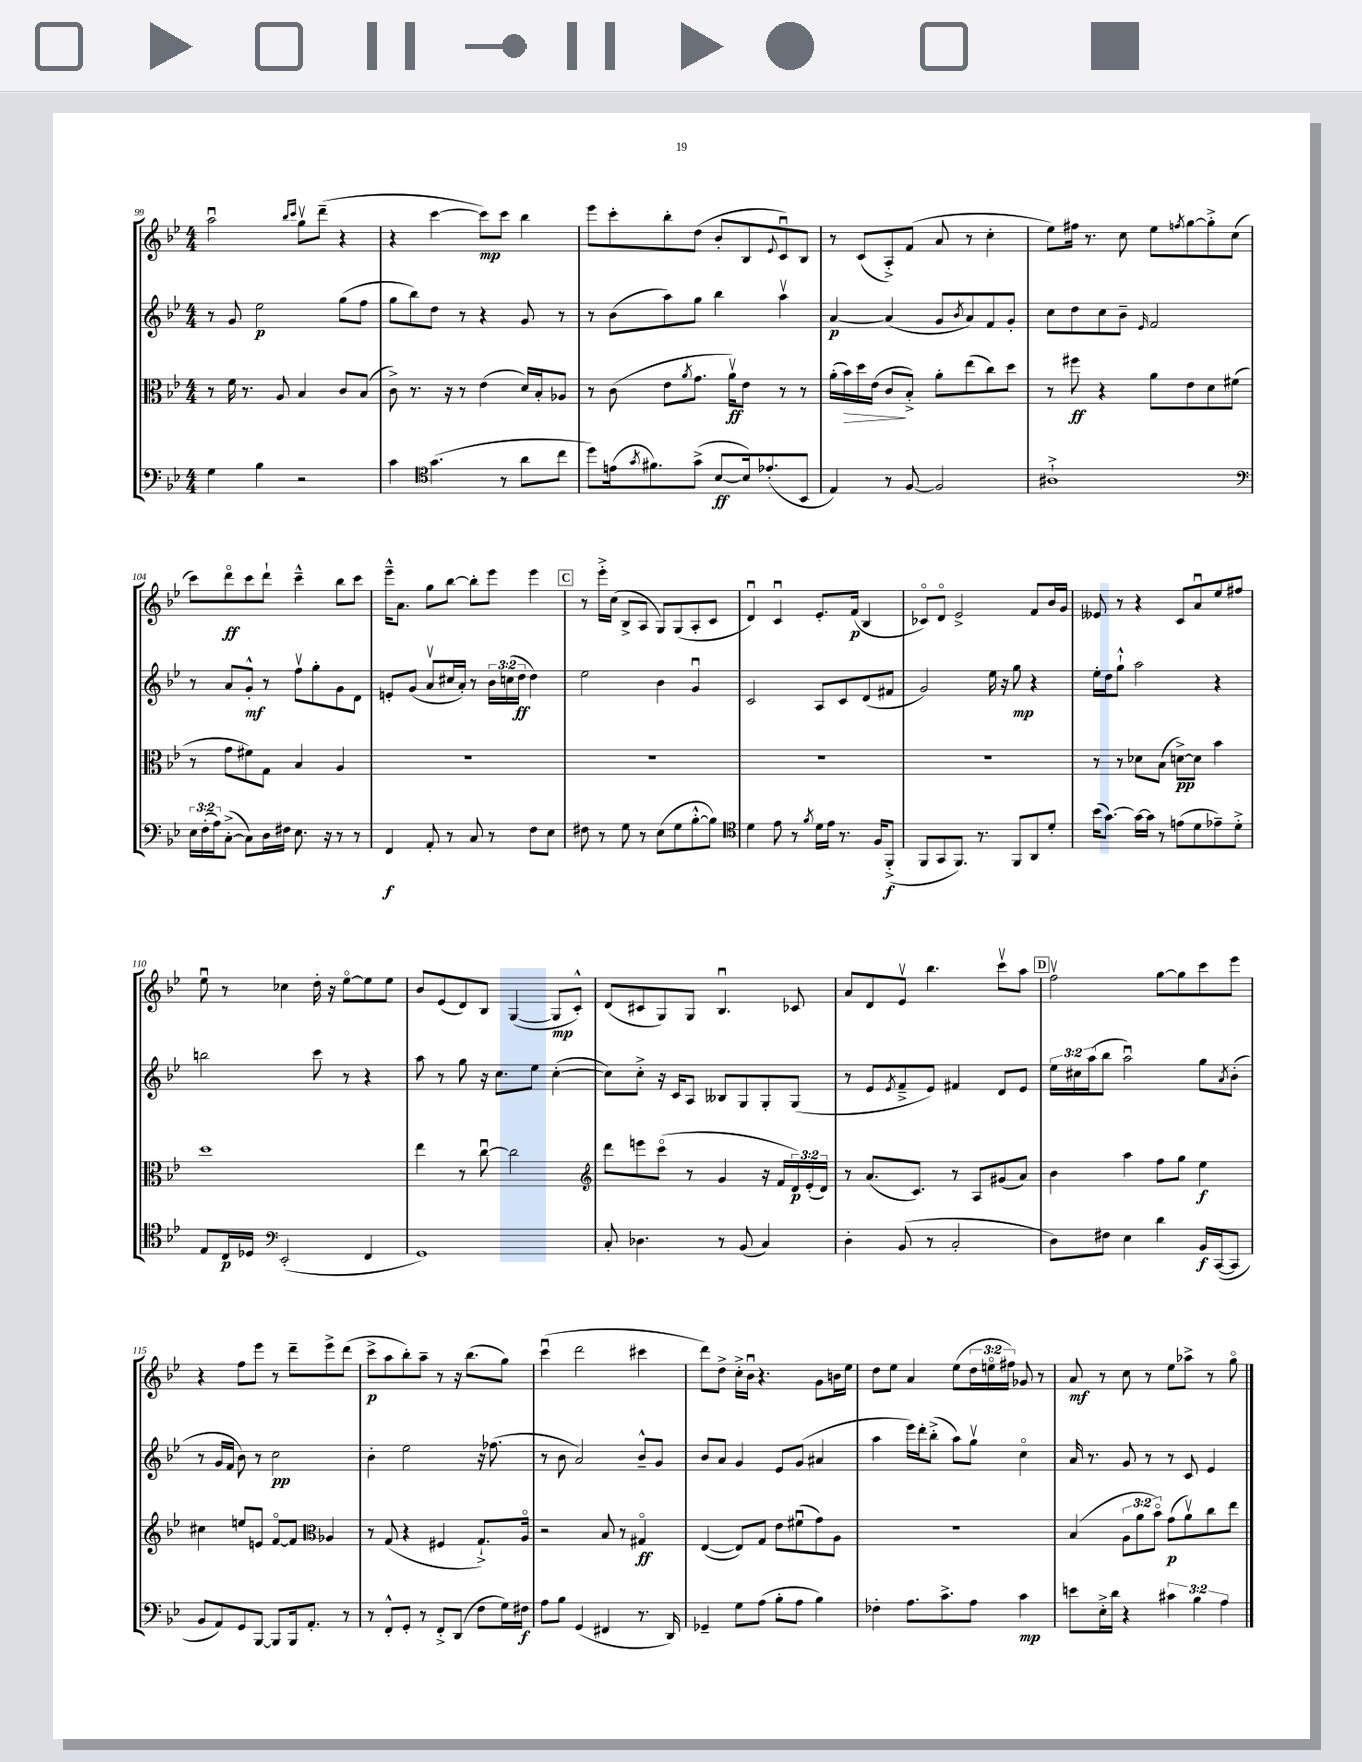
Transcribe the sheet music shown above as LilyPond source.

<<
\new StaffGroup <<
\new Staff = "s0" {
    \clef treble \key bes \major \numericTimeSignature \time 4/4 \override Staff.TupletNumber.text = #tuplet-number::calc-fraction-text
    a''2\downbow \grace { bes''16 c'''16 } g''8\upbow d'''8--( r4 |
    r4 c'''4~ c'''8\mp) c'''8 bes''4 |
    ees'''8 c'''8-. bes''8-. d''8( bes'8-. bes8 \appoggiatura { ees'8 } c'8\downbow) bes8 |
    r8 c'8( a8-.->) f'8( a'8 r8 c''4-. |
    ees''8) fis''16 r8. c''8 ees''8 \acciaccatura { f''8 } g''8~ g''8-.-> c''8( |
    c'''8) d'''8\flageolet\ff c'''8 d'''8-! c'''4---^ bes''8 c'''8 |
    ees'''16---^ a'8. g''8 bes''8~ bes''8-. ees'''8 ees'''4 |
    \mark \markup { \box "C" } r8 ees'''16-.-> c''16( bes8-> a8 g8) g8( a8-. c'8 |
    d'4\downbow) c'4\downbow ees'8.-. f'16\p( bes4 |
    ces'8\flageolet) d'8\flageolet ees'2-> f'8 bes'16 g'16 |
    eeses'8 r8 r4 c'8 a'8\downbow ees''8 fis''8 |
    ees''8\downbow r8 ces''4 d''16-. r16 ees''8~\flageolet ees''8 ees''8 |
    bes'8 ees'8( d'8) bes8 g4~( g8\mp c'8-.-^) |
    d'8( cis'8 g8) g8 bes4.\downbow ces'8 |
    a'8 d'8 ees'8\upbow bes''4. c'''8\upbow a''8 |
    \mark \markup { \box "D" } f''2\upbow g''8~ g''8 c'''8 ees'''8 |
    r4 f''8 ees'''8 r8 d'''8-- ees'''8-> d'''8( |
    c'''8->\p a''8 bes''8-.) a''8-- r8 r16 bes''8.( g''8) |
    c'''4\downbow( d'''2 cis'''4 |
    d'''8) d''8-> c''16-.-> bes'16\downbow r4. g'8 b'16 ees''16 |
    d''8 ees''8 a'4 ees''8( \tuplet 3/2 { d''16 e''16\flageolet fis''16) } ges'8 r8 |
    a'8\mf r8 c''8 r8 ees''8 aes''8-> r8 g''8\flageolet \bar "|." |
}
\new Staff = "s1" {
    \clef treble \key bes \major \numericTimeSignature \time 4/4 \override Staff.TupletNumber.text = #tuplet-number::calc-fraction-text
    r8 g'8 ees''2\p g''8( f''8 |
    g''8 bes''8) d''8 r8 r4 g'8 r8 |
    r8 bes'8( a''8) g''8 bes''4 a''4\upbow |
    a'4~\p a'4( g'8 \acciaccatura { bes'8 } a'8) f'8 g'8-. |
    c''8 d''8 c''8 bes'8-- \grace { ees'16 } f'2 |
    r8 a'8 g'8-.-^\mf r8 f''8\upbow g''8-. g'8 d'8 |
    e'8-. g'8( a'8\upbow cis''16 a'16-.) r8 \tuplet 3/2 { bes'16 c''16( d''16\ff } d''4) |
    \mark \markup { \box "C" } ees''2 bes'4 g'4\downbow |
    c'2 a8 c'8 d'8( fis'8 |
    g'2) ees''16 r16 g''8\mp r4 |
    ees''16-. d''16 g''8-!-^ a''2 r4 |
    b''2 c'''8 r8 r4 |
    a''8 r8 g''8 r16 c''8. ees''8 c''4~-.( |
    c''8) c''8-.-> r16 c'16 a8 beses8 g8 g8-. g8( |
    r8 ees'8 \acciaccatura { ees'8 } f'8---> ees'8) fis'4 d'8 ees'8 |
    \mark \markup { \box "D" } \tuplet 3/2 { ees''16 cis''16 a''16( } bes''8 a''2\downbow) g''8 \acciaccatura { a'8 } bes'8-.( |
    r8 g'16 f'16 bes'8) r8 c''2\pp |
    bes'4-. ees''2 r16 fes''8.( |
    r8 bes'8 a'2) bes'8---^ g'8 |
    bes'8 a'8 g'4 ees'8 g'8( ais'4 |
    a''4 ees'''16) d'''16-. bes''8-.->( a''8) g''8\upbow c''4\flageolet |
    a'16 r8. g'8 r8 r8 c'8 ees'4 \bar "|." |
}
\new Staff = "s2" {
    \clef alto \key bes \major \numericTimeSignature \time 4/4 \override Staff.TupletNumber.text = #tuplet-number::calc-fraction-text
    r8 f'16 r8. a8 bes4 c'8 bes8( |
    c'8->) r8. r16 r8 ees'4( d'16) bes16-. aes8 |
    r8 c'8( ees'8 \acciaccatura { a'8 } g'8. a'16\upbow\ff) ees'8 r8 r8 |
    a'16-.( bes'16\>) d''16 ees'16( c'8\! bes8-.->) a'8-. ees''8( c''8) d''8 |
    r8 fis''8\ff r4 a'8 ees'8 d'8 fis'8( |
    r8 g'8 fis'8) g8 bes4 a4 |
    R1 |
    \mark \markup { \box "C" } R1 |
    R1 |
    R1 |
    r8 r8 des'8 bes8( d'8~->\pp) d'8 bes'4 |
    d''1 |
    ees''4 r8 c''8~\downbow c''2 |
    \clef treble d'''8 e'''8 c'''8\flageolet( r8 g'4 r16 f'16 \tuplet 3/2 { d'16\p) ees'16-.( d'16) } |
    r8 a'8.( c'8.) r8 a8 gis'8( a'8) |
    \mark \markup { \box "D" } bes'4 a''4 f''8 g''8 ees''4\f |
    cis''4 e''8 e'8 f'8~\flageolet f'8 \clef alto aes4 |
    r8 g8( r4 fis4 g8.-!->) a16\flageolet |
    r2 bes8 r8 gis4\flageolet\ff |
    ees4~( ees8) g8 ees'8 fis'8\downbow( g'8) a8 |
    R1 |
    bes4( \tuplet 3/2 { a8 a'8 bes'8\flageolet) } g'8\p( a'8\upbow) c''8 ees''8 \bar "|." |
}
\new Staff = "s3" {
    \clef bass \key bes \major \numericTimeSignature \time 4/4 \override Staff.TupletNumber.text = #tuplet-number::calc-fraction-text
    g4 bes4 r2 |
    c'4 \clef tenor g'4.( r8 a'8 c''8 |
    d''8) e'16( \acciaccatura { g'8 } fis'8.) g'8->( bes8~\ff bes16) ees'8.-.( bes,8 |
    ees4) r8 f8~ f2 |
    ais1-!-> |
    \clef bass \tuplet 3/2 { ees16 f16-.( a16) } c8~-.->( c8) d16 fis16 ees8. r16 r8 r8 |
    f,4\f a,8-. r8 c8 r8 f8 ees8 |
    \mark \markup { \box "C" } fis8 r8 g8 r8 ees8( g8 bes8~-.-^ bes8) |
    \clef tenor d'4 ees'8 r8 \acciaccatura { f'8 } d'16 ees'16 r8. f16 f,8-.->\f( |
    f,8 g,8 f,8.) r8. f,8 a,8 d'8-. |
    bes'16( g'8.~) g'16~ g'16 r8 e'8( d'8 ees'8--) d'8-.-> |
    ees8 c16\p des16 \clef bass ees,2-.( f,4 |
    g,1) |
    c8-. des4. r8 bes,8( c4) |
    d4-. bes,8( r8 c2-. |
    \mark \markup { \box "D" } d8) fis8 ees4 d'4 bes,16\f c,16~( c,8 |
    bes,8 a,8) g,8 bes,,8~ bes,,8 bes,,16 a,8.-. r8 |
    r8 f,8-.-^ g,8-. r8 f,8-.-> d,8( f8 g16) fis16\f |
    a8 bes8 g,4( fis,4 r8. d,16) |
    ges,4-- g8 a8( bes8-. a8 bes4) |
    fes4-. a8. c'8.-> a8 c'4\mp |
    e'8 ees16-.-> d'16 r4 \tuplet 3/2 { cis'4 bes4 a4 } \bar "|." |
}
>>
>>
\layout { \context { \Score currentBarNumber = #99 } }
